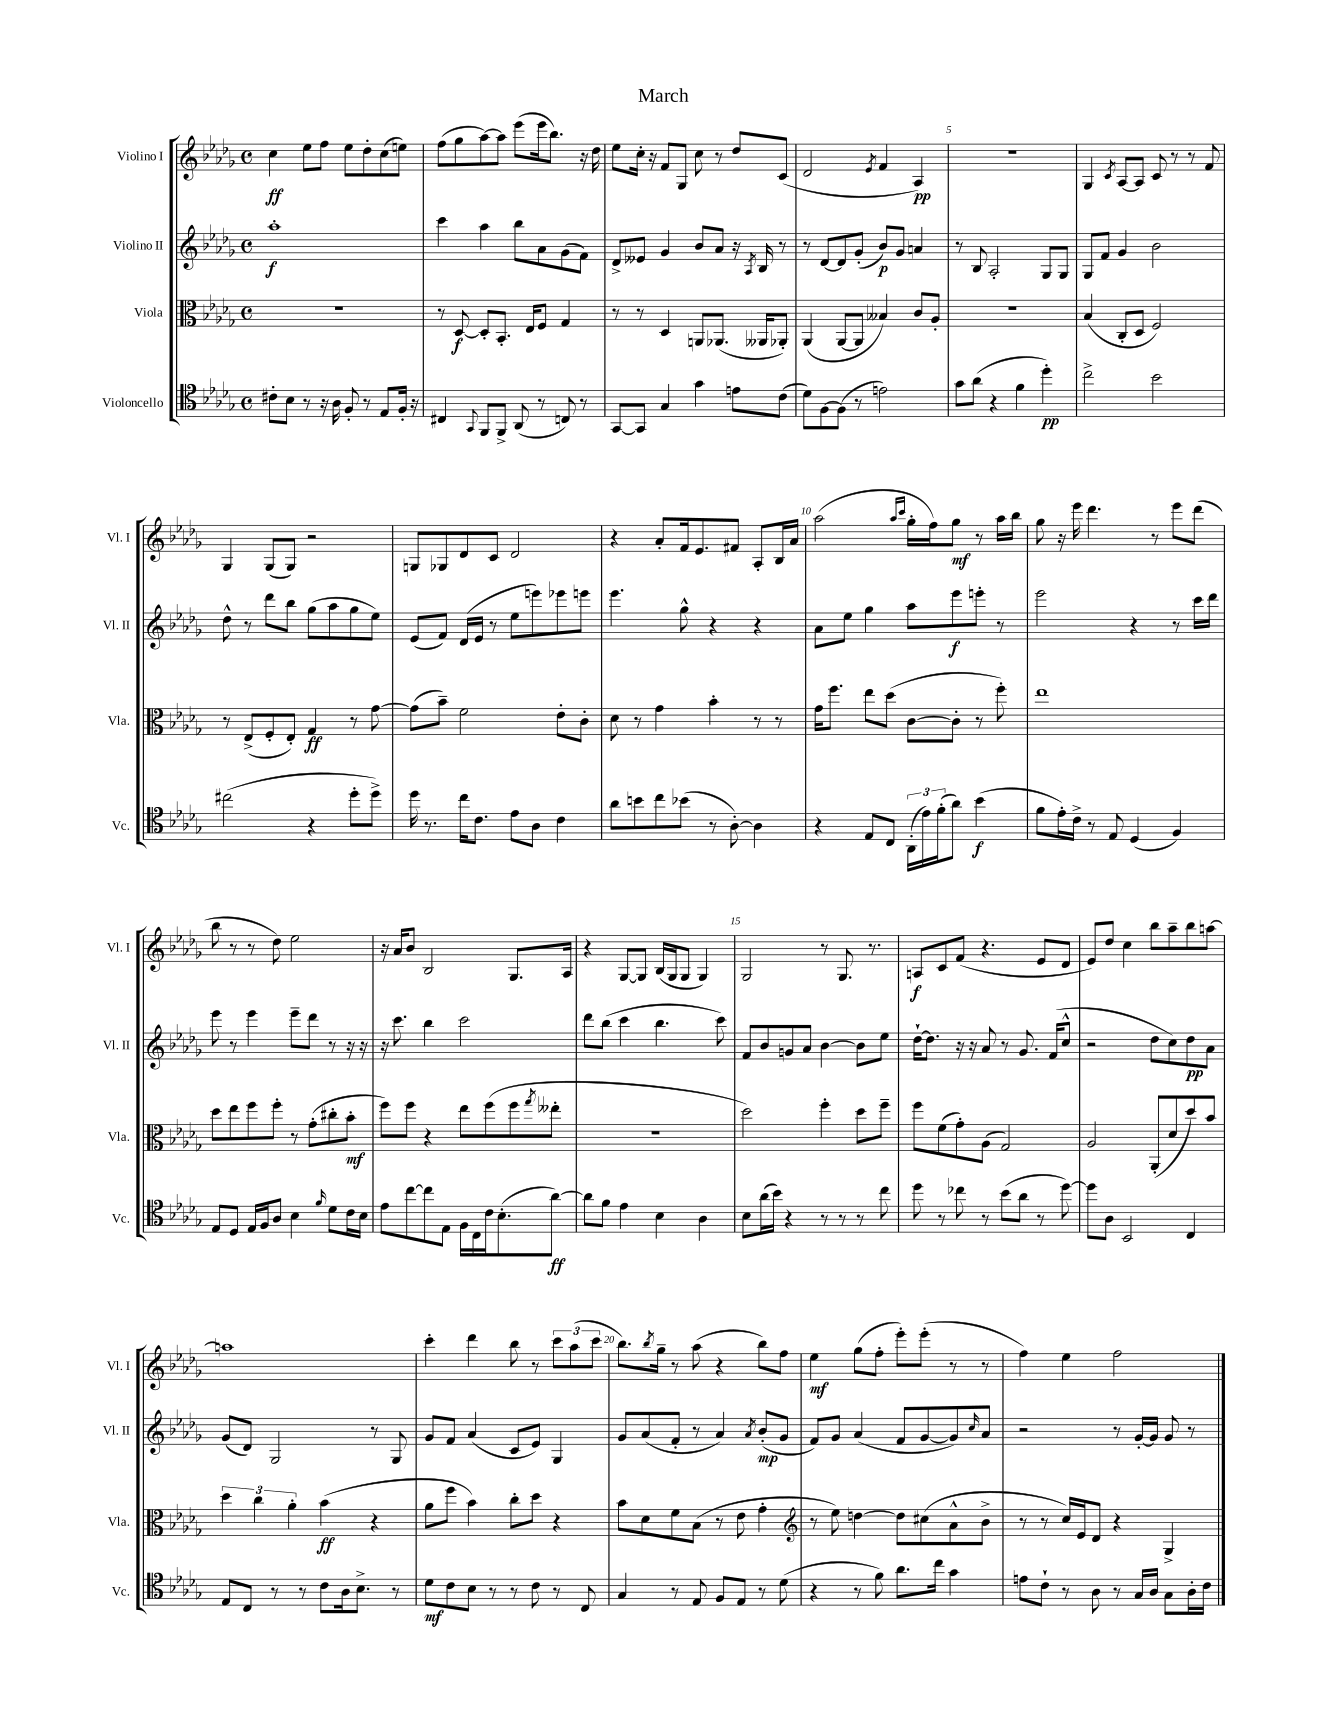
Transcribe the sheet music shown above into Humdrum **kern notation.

**kern	**dynam	**kern	**dynam	**kern	**dynam	**kern	**dynam
*part4	*part4	*part3	*part3	*part2	*part2	*part1	*part1
*staff4	*staff4	*staff3	*staff3	*staff2	*staff2	*staff1	*staff1
*I"Violoncello	*	*I"Viola	*	*I"Violino II	*	*I"Violino I	*
*I'Vc.	*	*I'Vla.	*	*I'Vl. II	*	*I'Vl. I	*
*clefC4	*	*clefC3	*	*clefG2	*	*clefG2	*
*k[b-e-a-d-g-]	*	*k[b-e-a-d-g-]	*	*k[b-e-a-d-g-]	*	*k[b-e-a-d-g-]	*
*M4/4	*	*M4/4	*	*M4/4	*	*M4/4	*
*met(c)	*	*met(c)	*	*met(c)	*	*met(c)	*
=1	=1	=1	=1	=1	=1	=1	=1
8c#X'\L	.	1r	.	1aa-'	f	4cc\	ff
8B-\J	.	.	.	.	.	.	.
8r	.	.	.	.	.	8ee-\L	.
16r	.	.	.	.	.	8ff\J	.
16A-\	.	.	.	.	.	.	.
8F'/	.	.	.	.	.	8ee-\L	.
8r	.	.	.	.	.	8dd-'\	.
8E-/L	.	.	.	.	.	(8cc\	.
16F'/Jk	.	.	.	.	.	8een\J)	.
16r	.	.	.	.	.	.	.
=2	=2	=2	=2	=2	=2	=2	=2
4C#X/	.	8r	.	4ccc\	.	(8ff\L	.
.	.	[8D-/	f	.	.	8gg-\	.
8qqGG-/	.	.	.	.	.	.	.
8FF/L	.	8D-'/L]	.	4aa-\	.	[8aa-\)	.
8FF^/J	.	8.BB-'/J	.	.	.	8aa-\J]	.
(8AA-/	.	.	.	8bb-\L	.	(8eee-\L	.
.	.	16E-/KL	.	.	.	.	.
8r	.	8F/J	.	8a-\	.	16eee-\k	.
.	.	.	.	.	.	8.bb-\J)	.
8Cn/)	.	4G-/	.	(8g-\	.	.	.
8r	.	.	.	8f\J)	.	16r	.
.	.	.	.	.	.	16dd-\	.
=3	=3	=3	=3	=3	=3	=3	=3
[8GG-/L	.	8r	.	8d-^/L	.	8ee-\L	.
8GG-/J]	.	8r	.	8e--X/J	.	16cc'\Jk	.
.	.	.	.	.	.	16r	.
4G-/	.	4D-/	.	4g-/	.	8f/L	.
.	.	.	.	.	.	8G-/J	.
4g-\	.	8AAn/L	.	8b-/L	.	8cc\	.
.	.	(8.AA-X/J	.	8a-/J	.	8r	.
8en\L	.	.	.	16r	.	8dd-/L	.
.	.	.	.	8qA-/	.	.	.
.	.	16AA--X/KL	.	16B-/	.	.	.
(8c\J	.	8AA-X'/J)	.	8r	.	(8c/J	.
=4	=4	=4	=4	=4	=4	=4	=4
8d-\L)	.	(4AA-/	.	8r	.	2d-/	.
[8F\	.	.	.	[8d-/L	.	.	.
(8F\J]	.	[8AA-/L	.	8d-/]	.	.	.
8r	.	8AA-/J]	.	(8g-'/J	.	.	.
.	.	.	.	.	.	8qe-/	.
2en\)	.	4B--X/)	.	8b-/L)	p	4f/	.
.	.	.	.	8g-/J	.	.	.
.	.	8c/L	.	4an/	.	4A-/)	pp
.	.	8A-'/J	.	.	.	.	.
=5	=5	=5	=5	=5	=5	=5	=5
8g-\L	.	1r	.	8r	.	1r	.
(8a-\J	.	.	.	8B-/	.	.	.
4r	.	.	.	2A-'/	.	.	.
4f\	.	.	.	.	.	.	.
4dd-'\)	pp	.	.	8G-/L	.	.	.
.	.	.	.	8G-/J	.	.	.
=6	=6	=6	=6	=6	=6	=6	=6
2cc^\	.	(4B-/	.	8G-/L	.	4G-/	.
.	.	.	.	8f/J	.	.	.
.	.	.	.	.	.	8qc/	.
.	.	8C'/L	.	4g-/	.	[8A-/L	.
.	.	8D-/J	.	.	.	8A-/J]	.
2b-\	.	2F/)	.	2b-\	.	8c/	.
.	.	.	.	.	.	8r	.
.	.	.	.	.	.	8r	.
.	.	.	.	.	.	8f/	.
!!LO:LB:g=z
=7	=7	=7	=7	=7	=7	=7	=7
(2cc#X\	.	8r	.	8dd-^^\	.	4G-/	.
.	.	(8E-^/L	.	8r	.	.	.
.	.	8F'/	.	8ddd-\L	.	(8G-/L	.
.	.	8E-'/J)	.	8bb-\J	.	8G-/J)	.
4r	.	4G-/	ff	(8gg-\L	.	2r	.
.	.	.	.	8aa-\	.	.	.
8dd-'\L	.	8r	.	8gg-\	.	.	.
8dd-^\J)	.	[8g-\	.	8ee-\J)	.	.	.
=8	=8	=8	=8	=8	=8	=8	=8
16dd-\	.	(8g-\L]	.	(8e-/L	.	8Gn/L	.
8.r	.	.	.	.	.	.	.
.	.	8b-~\J)	.	8f/J)	.	8G-X/	.
16cc\KL	.	2f\	.	(16d-/LL	.	8d-/	.
8.c\J	.	.	.	16e-/JJ	.	.	.
.	.	.	.	8r	.	8c/J	.
8e-\L	.	.	.	8ee-\L	.	2d-/	.
8A-\J	.	.	.	8eeen\)	.	.	.
4c\	.	8e-'\L	.	8eee-X\	.	.	.
.	.	8c'\J	.	8eeen\J	.	.	.
=9	=9	=9	=9	=9	=9	=9	=9
8a-\L	.	8d-\	.	4.eee-\	.	4r	.
8bn\	.	8r	.	.	.	.	.
8cc\	.	4g-\	.	.	.	8a-'/L	.
(8b-X\J	.	.	.	8gg-^^\	.	16f/k	.
.	.	.	.	.	.	8.e-/	.
8r	.	4b-'\	.	4r	.	.	.
[8A-'\)	.	.	.	.	.	8f#X/J	.
4A-\]	.	8r	.	4r	.	8A-'/L	.
.	.	8r	.	.	.	16B-/L	.
.	.	.	.	.	.	16a-/JJ	.
=10	=10	=10	=10	=10	=10	=10	=10
4r	.	16g-\KL	.	8a-\L	.	(2aa-\	.
.	.	8.ff\J	.	.	.	.	.
.	.	.	.	8ee-\J	.	.	.
8E-/L	.	8ee-\L	.	4gg-\	.	.	.
8C/J	.	(8dd-\J	.	.	.	.	.
.	.	.	.	.	.	16qqaa-/LL	.
.	.	.	.	.	.	16qqccc/JJ	.
(24AA-'\LL	.	[8c\L	.	8aa-\L	.	16gg-'\LL	.
24e-\)	.	.	.	.	.	.	.
.	.	.	.	.	.	16ff\J)	.
(24f'\J	.	.	.	.	.	.	.
8a-\J)	.	8c'\J]	.	8eee-\	f	8gg-\J	mf
(4b-\	f	8r	.	8eeen'\J	.	8r	.
.	.	8ff'\)	.	8r	.	16aa-\LL	.
.	.	.	.	.	.	16bb-\JJ	.
=11	=11	=11	=11	=11	=11	=11	=11
8f\L	.	1ee-	.	2eee-\	.	8gg-\	.
16e-'\L)	.	.	.	.	.	16r	.
16c^\JJ	.	.	.	.	.	16eee-\	.
8r	.	.	.	.	.	4.ddd-\	.
8E-/	.	.	.	.	.	.	.
(4D-/	.	.	.	4r	.	.	.
.	.	.	.	.	.	8r	.
4F/)	.	.	.	8r	.	8eee-\L	.
.	.	.	.	16ccc\LL	.	(8ddd-\J	.
.	.	.	.	16ddd-\JJ	.	.	.
!!LO:LB:g=z
=12	=12	=12	=12	=12	=12	=12	=12
8E-/L	.	8dd-\L	.	8eee-\	.	8bb-\	.
8D-/J	.	8ee-\	.	8r	.	8r	.
16E-/LL	.	8ff\	.	4eee-\	.	8r	.
16F/J	.	.	.	.	.	.	.
8A-/J	.	8ff'\J	.	.	.	8dd-\)	.
4B-\	.	8r	.	8eee-~\L	.	2ee-\	.
.	.	(8g-'\L	.	8ddd-\J	.	.	.
16qqf/	.	.	.	.	.	.	.
8d-\L	.	8cc#X'\	.	8r	.	.	.
16c\L	.	8b-'\J	mf	16r	.	.	.
16B-\JJ	.	.	.	16r	.	.	.
=13	=13	=13	=13	=13	=13	=13	=13
8e-\L	.	8ff\L)	.	16r	.	16r	.
.	.	.	.	8.ccc\	.	16a-/KL	.
[8cc\	.	8ff\J	.	.	.	8b-/J	.
8cc\]	.	4r	.	4bb-\	.	2B-/	.
8E-\J	.	.	.	.	.	.	.
16F\LL	.	8ee-\L	.	2ccc\	.	.	.
16C\	.	.	.	.	.	.	.
16c\J	.	(8ff\	.	.	.	.	.
(8.B-'\	.	.	.	.	.	.	.
.	.	8ff\	.	.	.	8.G-/L	.
.	.	8qgg-/	.	.	.	.	.
[8a-\J)	ff	8ee--X'\J	.	.	.	.	.
.	.	.	.	.	.	16A-/Jk	.
=14	=14	=14	=14	=14	=14	=14	=14
8a-\L]	.	1r	.	8ddd-\L	.	4r	.
8f\J	.	.	.	(8bb-\J	.	.	.
4e-\	.	.	.	4ccc\	.	[8G-/L	.
.	.	.	.	.	.	8G-/J]	.
4B-\	.	.	.	4.bb-\	.	(16B-/LL	.
.	.	.	.	.	.	16G-/J	.
.	.	.	.	.	.	8G-/J	.
4A-\	.	.	.	.	.	4G-/)	.
.	.	.	.	8ccc\)	.	.	.
=15	=15	=15	=15	=15	=15	=15	=15
8B-\L	.	2dd-\)	.	8f/L	.	2G-/	.
(16a-\L	.	.	.	8b-/	.	.	.
16b-\JJ)	.	.	.	.	.	.	.
4r	.	.	.	8gn/	.	.	.
.	.	.	.	8a-/J	.	.	.
8r	.	4ff'\	.	[4b-\	.	8r	.
8r	.	.	.	.	.	8.G-/	.
8r	.	8dd-\L	.	8b-\L]	.	.	.
.	.	.	.	.	.	8.r	.
8cc\	.	8ff~\J	.	8ee-\J	.	.	.
=16	=16	=16	=16	=16	=16	=16	=16
8dd-\	.	8ff\L	.	[16dd-`\KL	.	8An/L	f
.	.	.	.	8.dd-\J]	.	.	.
8r	.	(8f\	.	.	.	8c/	.
8cc-X\	.	8g-'\)	.	16r	.	(8f/J	.
.	.	.	.	16r	.	.	.
8r	.	(8A-\J	.	8a-/	.	4.r	.
(8b-\L	.	2G-/)	.	8r	.	.	.
8a-\J	.	.	.	8.g-/	.	.	.
8r	.	.	.	.	.	8e-/L	.
.	.	.	.	(16f/KL	.	.	.
[8dd-\)	.	.	.	8cc^^/J	.	8d-/J	.
=17	=17	=17	=17	=17	=17	=17	=17
8dd-\L]	.	2A-/	.	2r	.	8e-/L)	.
8A-\J	.	.	.	.	.	8dd-/J	.
2BB-/	.	.	.	.	.	4cc\	.
.	.	(8AA-'/L	.	8dd-\L	.	8bb-\L	.
.	.	8d-/	.	8cc\)	.	8aa-~\	.
4C/	.	8dd-/)	.	8dd-\	pp	8bb-\	.
.	.	8b-/J	.	8a-\J	.	[8aan\J	.
!!LO:LB:g=z
=18	=18	=18	=18	=18	=18	=18	=18
8E-/L	.	6dd-\	.	(8g-/L	.	1aan]	.
8C/J	.	.	.	8d-/J)	.	.	.
.	.	6cc\	.	.	.	.	.
8r	.	.	.	2G-/	.	.	.
.	.	6a-'\	.	.	.	.	.
8r	.	.	.	.	.	.	.
8c\L	.	(4b-\	ff	.	.	.	.
16A-\k	.	.	.	.	.	.	.
8.B-^\J	.	.	.	.	.	.	.
.	.	4r	.	8r	.	.	.
8r	.	.	.	8G-/	.	.	.
=19	=19	=19	=19	=19	=19	=19	=19
8d-\L	mf	8a-\L	.	8g-/L	.	4ccc'\	.
8c\	.	8ff\J	.	8f/J	.	.	.
8B-\J	.	4b-\)	.	(4a-/	.	4ddd-\	.
8r	.	.	.	.	.	.	.
8r	.	8cc'\L	.	8c/L	.	8bb-\	.
8c\	.	8dd-\J	.	8e-/J)	.	8r	.
8r	.	4r	.	4G-/	.	12ccc\L	.
.	.	.	.	.	.	(12aa-\	.
8C/	.	.	.	.	.	.	.
.	.	.	.	.	.	12ccc\J	.
=20	=20	=20	=20	=20	=20	=20	=20
4G-/	.	8b-\L	.	8g-/L	.	8.bb-\L)	.
.	.	8d-\	.	(8a-/	.	.	.
.	.	.	.	.	.	8qbb-/	.
.	.	.	.	.	.	16gg-~\Jk	.
8r	.	8f\	.	8f'/J	.	8r	.
8E-/	.	(8B-\J	.	8r	.	(8aa-\	.
8F/L	.	8r	.	4a-/)	.	4r	.
8E-/J	.	8e-\	.	.	.	.	.
.	.	.	.	8qa-/	.	.	.
8r	.	4g-'\	.	(8b-'/L	mp	8bb-\L)	.
(8d-\	.	.	.	8g-/J	.	8ff\J	.
=21	=21	=21	=21	=21	=21	=21	=21
*	*	*clefG2	*	*	*	*	*
4r	.	8r	.	8f/L)	.	4ee-\	mf
.	.	8ee-\)	.	8g-/J	.	.	.
8r	.	[4ddn\	.	(4a-/	.	(8gg-\L	.
8f\)	.	.	.	.	.	8ff'\J	.
8.a-\L	.	8dd\L]	.	8f/L	.	8eee-'\L)	.
.	.	(8cc#X\	.	[8g-/	.	(8eee-'\J	.
16cc\Jk	.	.	.	.	.	.	.
4g-\	.	8a-^^\	.	8g-/])	.	8r	.
.	.	.	.	16qqcc/	.	.	.
.	.	8b-^\J	.	8a-/J	.	8r	.
=22	=22	=22	=22	=22	=22	=22	=22
8en\L	.	8r	.	2r	.	4ff\)	.
8c`\J	.	8r	.	.	.	.	.
8r	.	16cc/LL)	.	.	.	4ee-\	.
.	.	16e-/J	.	.	.	.	.
8A-\	.	8d-/J	.	.	.	.	.
8r	.	4r	.	8r	.	2ff\	.
16G-/LL	.	.	.	[16g-'/LL	.	.	.
16A-/JJ	.	.	.	16g-/JJ]	.	.	.
8G-\L	.	4G-^/	.	8g-/	.	.	.
16A-'\L	.	.	.	8r	.	.	.
16c\JJ	.	.	.	.	.	.	.
==	==	==	==	==	==	==	==
*-	*-	*-	*-	*-	*-	*-	*-
